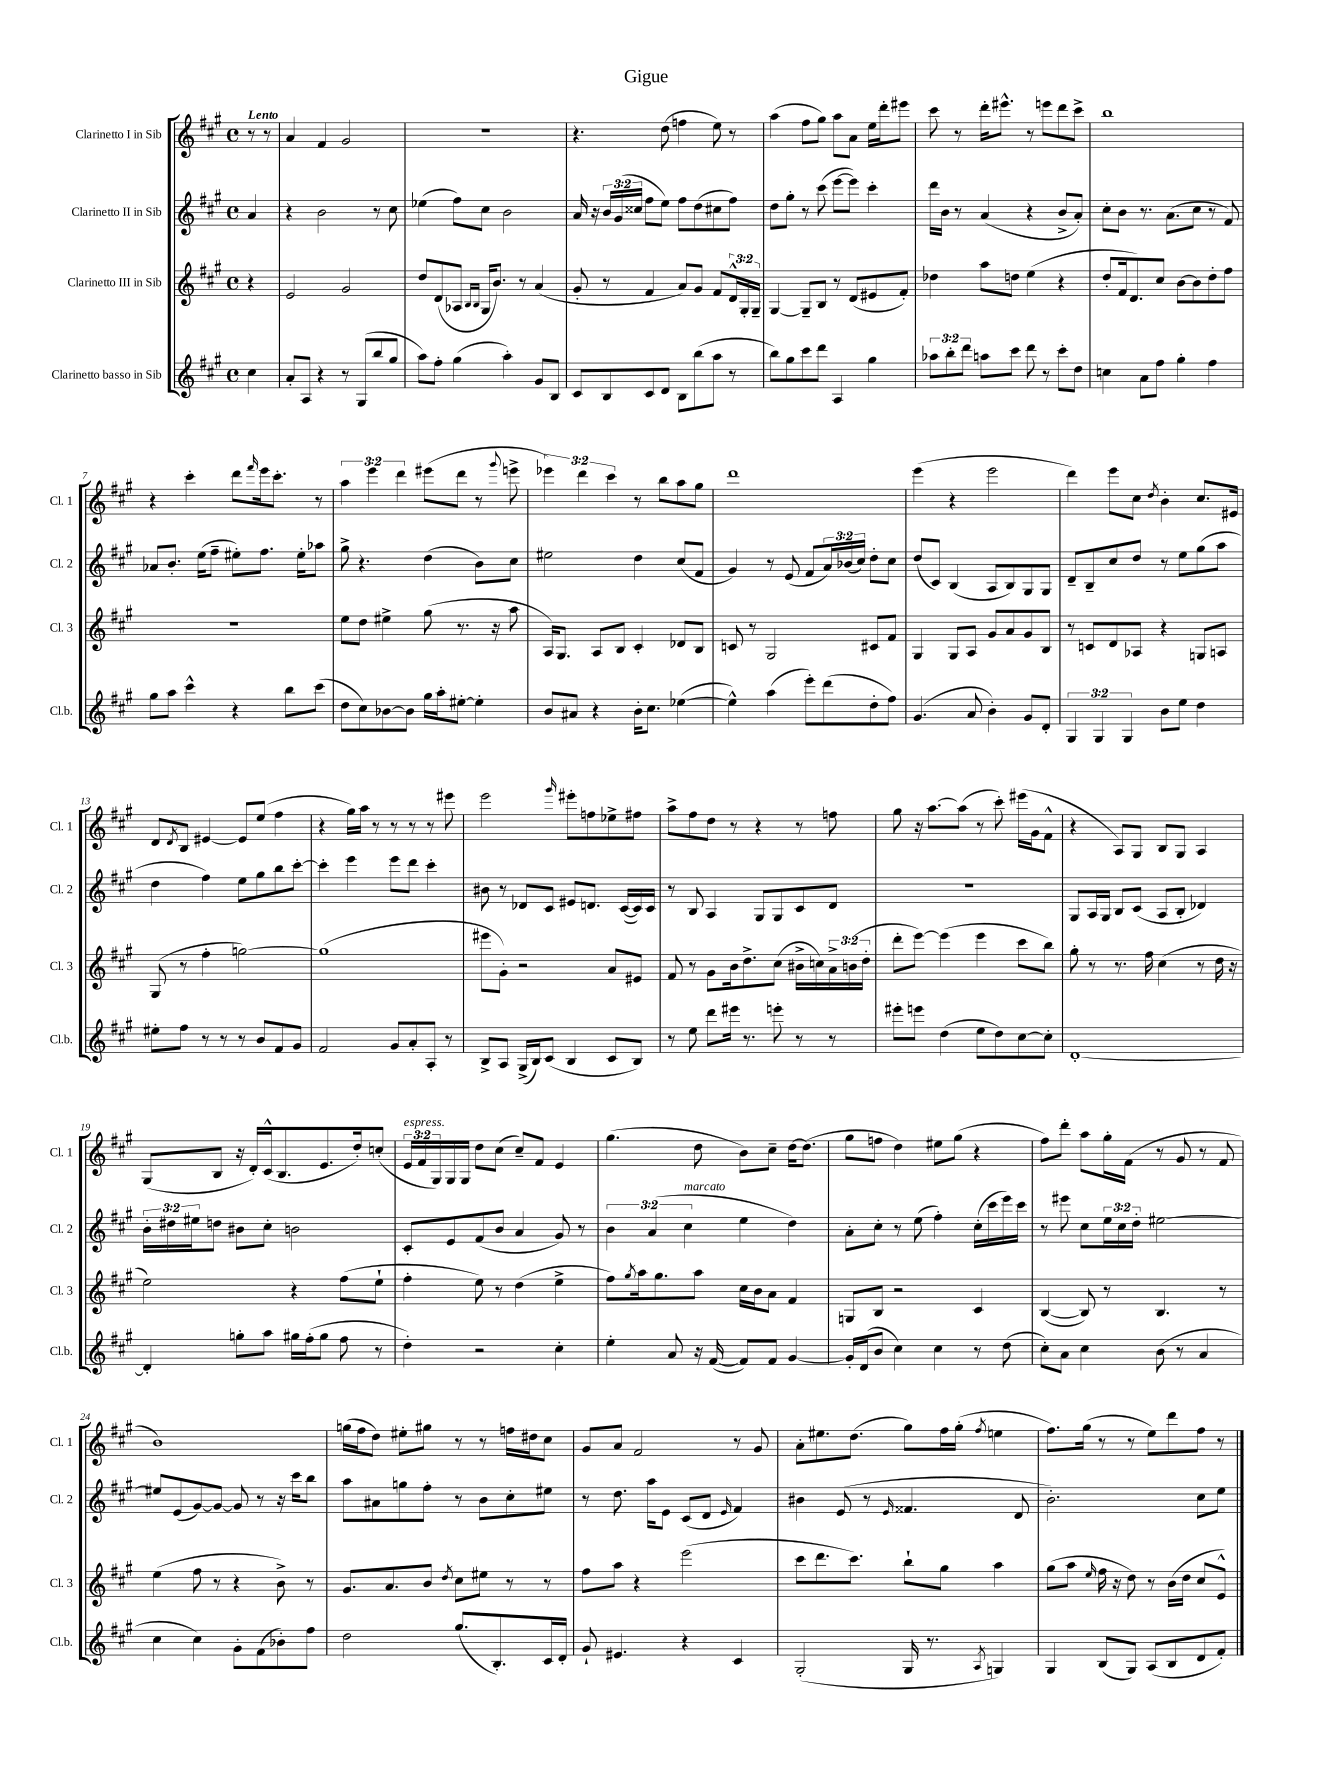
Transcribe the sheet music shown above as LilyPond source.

\header { title = "Gigue" }
<<
\new StaffGroup <<
\new Staff = "s0" \with { instrumentName = "Clarinetto I in Sib" shortInstrumentName = "Cl. 1" } {
    \clef treble \key a \major \defaultTimeSignature \time 4/4 \override Staff.TupletNumber.text = #tuplet-number::calc-fraction-text \partial 4 \tempo "Lento"
    r8 r8 |
    a'4 fis'4 gis'2 |
    R1 |
    r4. d''8( f''4 e''8) r8 |
    a''4( fis''8 gis''8) a''8 a'8 e''16 d'''16-. eis'''8 |
    cis'''8 r8 d'''16-. eis'''8.-^ r8 e'''8 d'''8 cis'''8-> |
    b''1 |
    r4 cis'''4-. d'''8 \grace { fis'''16 } e'''16 cis'''8.-. r8 |
    \tuplet 3/2 { a''4 e'''4 d'''4 } eis'''8( d'''8 r8 \appoggiatura { gis'''8 } e'''8-> |
    \tuplet 3/2 { ees'''4) d'''4 cis'''4 } r8 b''8 a''8 gis''8 |
    d'''1 |
    e'''4( r4 e'''2 |
    d'''4) e'''8 cis''8 \acciaccatura { d''8 } b'4-. cis''8. eis'16 |
    d'8 \acciaccatura { d'8 } b8 eis'4~ eis'8 e''8( fis''4 |
    r4 gis''16) a''16 r8 r8 r8 r8 eis'''8 |
    e'''2 \grace { gis'''16 } eis'''8-. f''8 ees''8-> fis''8 |
    a''8-> fis''8 d''8 r8 r4 r8 f''8 |
    gis''8 r16 a''8.~ a''8( r8 cis'''8-.) eis'''16( gis'16 fis'8-^ |
    r4 a8) gis8 b8 gis8 a4 |
    gis8( b8 r16 d'16-.) cis'16-^( b8. e'8. d''16-.) c''8-.( |
    \tuplet 3/2 { e'16^\markup { \italic "espress." } fis'16 gis16) } gis16 gis16 d''8 cis''8( cis''8--) fis'8 e'4 |
    gis''4.( d''8 b'8) cis''8-- d''16~ d''8.( |
    gis''8 f''8 d''4) eis''8 gis''8( r4 |
    fis''8) d'''8-. a''8 gis''16-. fis'16( r8 gis'8 r8 fis'8 |
    b'1) |
    g''16( fis''16 d''8) eis''8-. gis''8 r8 r8 f''16 dis''16 cis''8 |
    gis'8 a'8 fis'2 r8 gis'8 |
    a'8-. eis''8. d''8.( gis''8) fis''16 gis''16-.( \acciaccatura { fis''8 } e''4 |
    fis''8.) gis''16( r8 r8 e''8) d'''8 fis''8 r8 \bar "|." |
}
\new Staff = "s1" \with { instrumentName = "Clarinetto II in Sib" shortInstrumentName = "Cl. 2" } {
    \clef treble \key a \major \defaultTimeSignature \time 4/4 \override Staff.TupletNumber.text = #tuplet-number::calc-fraction-text \partial 4
    a'4 |
    r4 b'2 r8 cis''8 |
    ees''4( fis''8) cis''8 b'2 |
    a'16 r16 \tuplet 3/2 { b'16 gis'16( cisis''16 } fis''8 e''8) fis''8 d''8( cis''8 fis''8) |
    d''8 gis''8-. r8 cis'''8( e'''8~ e'''8) cis'''4-. |
    d'''16 b'16 r8 a'4( r4 b'8-> a'8-.) |
    cis''8-. b'8 r8. a'8.( cis''8 r8 fis'8) |
    aes'8 b'8.-. e''16( fis''8-- eis''8-.) fis''8. eis''16-. aes''8 |
    gis''8-> r4. d''4( b'8) cis''8 |
    eis''2 d''4 cis''8( fis'8 |
    gis'4) r8 e'8( fis'8 \tuplet 3/2 { a'16) bes'16( cis''16) } d''8-. cis''8 |
    d''8( cis'8) b4( a8 b8) gis8 gis8 |
    d'8-- b8-- cis''8 d''8 r8 e''8 gis''8( a''8 |
    d''4 fis''4) e''8 gis''8 b''8 cis'''8~-. |
    cis'''4-. e'''4 e'''8 d'''8 cis'''4-. |
    bis'8 r8 des'8 cis'8 eis'8 d'8. cis'16~( cis'16) cis'16 |
    r8 b8 a4 gis8 gis8 cis'8 d'8 |
    R1 |
    gis8 a16 gis16 b8 cis'8( a8 b8-. des'4) |
    \tuplet 3/2 { b'16-. dis''16 eis''16 } d''8 bis'8 cis''8-. b'2 |
    cis'8-. e'8 fis'8( b'8 a'4 gis'8) r8 |
    \tuplet 3/2 { b'4 a'4( cis''4^\markup { \italic "marcato" } } e''4 d''4) |
    a'8-. cis''8-. r8 e''8( fis''4-.) cis''16-.( cis'''16 e'''16) cis'''16 |
    r8 eis'''8 cis''8 \tuplet 3/2 { e''16 cis''16 d''16-. } eis''2~ |
    eis''8 e'8( gis'8~) gis'8~ gis'8 r8 r16 cis'''16 b''8 |
    a''8 ais'8 g''8 fis''8-. r8 b'8 cis''8-. eis''8 |
    r8 d''8. a''16 e'8 cis'8( d'8 \grace { e'16 } fis'4) |
    bis'4 e'8( r8 \grace { e'16 } fisis'4. d'8 |
    b'2.-.) cis''8 e''8 \bar "|." |
}
\new Staff = "s2" \with { instrumentName = "Clarinetto III in Sib" shortInstrumentName = "Cl. 3" } {
    \clef treble \key a \major \defaultTimeSignature \time 4/4 \override Staff.TupletNumber.text = #tuplet-number::calc-fraction-text \partial 4
    r4 |
    e'2 gis'2 |
    d''8 d'8( aes8 \grace { b16 b16 } gis16 b'8.) r8 a'4( |
    gis'8-. r8 fis'4 a'8) gis'8 fis'8 \tuplet 3/2 { d'16-^ gis16-. gis16-- } |
    gis4~ gis8-- b8 r8 d'8( eis'8 fis'8-.) |
    des''4 a''8 d''8 e''4( r4 |
    d''8-. fis'16 d'8.) cis''8 b'8~ b'8 d''8-. fis''8 |
    r1 |
    e''8 d''8 eis''4-> gis''8( r8. r16 a''8 |
    a16) gis8. a8 b8 cis'4-. des'8 b8 |
    c'8 r8 gis2 cis'8 fis'8 |
    gis4 gis8 a8 gis'8 a'8 gis'8 b8 |
    r8 c'8 d'8 aes8 r4 g8 a8 |
    gis8( r8 fis''4-. g''2~) |
    g''1( |
    eis'''8 gis'8-.) r2 a'8 eis'8 |
    fis'8 r8 gis'8 b'16 d''8.-> cis''8( bis'16-> c''16) \tuplet 3/2 { a'16-> b'16( d''16-. } |
    d'''8-. e'''8~) e'''4( e'''4 cis'''8 b''8) |
    gis''8-. r8 r8. fis''16 cis''4( r8 d''16 r16 |
    e''2) r4 fis''8( e''8-! |
    fis''4-. e''8) r8 d''4( e''4-> |
    fis''8) \acciaccatura { gis''8 } a''16 gis''8. a''8 cis''16 b'16 a'8 fis'4 |
    g8 b8 r2 cis'4 |
    b4~( b8) r8 b4. r8 |
    e''4( fis''8 r8 r4 b'8->) r8 |
    gis'8. a'8. b'8 \acciaccatura { d''8 } cis''8 eis''8 r8 r8 |
    fis''8 a''8 r4 e'''2( |
    cis'''8 d'''8. cis'''8.) b''8-! gis''8 a''4 |
    gis''8( a''8 \grace { e''16 } fis''16 r16 d''8) r8 b'16( d''16 cis''8 e'8-^) \bar "|." |
}
\new Staff = "s3" \with { instrumentName = "Clarinetto basso in Sib" shortInstrumentName = "Cl.b." } {
    \clef treble \key a \major \defaultTimeSignature \time 4/4 \override Staff.TupletNumber.text = #tuplet-number::calc-fraction-text \partial 4
    cis''4 |
    a'8-. a8 r4 r8 gis8( b''8 gis''8 |
    a''8) fis''8-. gis''4( a''4-.) gis'8 b8 |
    cis'8 b8 cis'8 d'8 b8 b''8( a''8 r8 |
    b''8) gis''8 cis'''8 d'''8 a4 gis''4 |
    \tuplet 3/2 { aes''8 b''8-. d'''8 } a''8 cis'''8 d'''8 r8 cis'''8-. d''8 |
    c''4 a'8 fis''8 gis''4-. fis''4 |
    gis''8 a''8 cis'''4-^ r4 b''8 cis'''8( |
    d''8 cis''8) bes'8~ bes'8 gis''16 a''16-. eis''8~-. eis''4-. |
    b'8 ais'8 r4 b'16-. cis''8. ees''4~( |
    ees''4-^) a''4( e'''8-.) d'''8( d''8-. fis''8) |
    gis'4.( a'8 b'4-.) gis'8 d'8-. |
    \tuplet 3/2 { gis4 gis4 gis4 } b'8 e''8 d''4 |
    eis''8-. fis''8 r8 r8 r8 b'8 fis'8 gis'8 |
    fis'2 gis'8 a'8-. a8-. r8 |
    b8-> a8 gis16->( b16) cis'8( b4 cis'8 b8) |
    r8 e''8 d'''8 eis'''16 r8. e'''8-. r8 r8 |
    eis'''8-. e'''8 d''4( e''8 d''8) cis''8~ cis''8-. |
    d'1~-. |
    d'4-. g''8-. a''8 gis''16 fis''16-.( gis''8 fis''8 r8 |
    d''4-.) r2 cis''4-. |
    e''4-. a'8 r16 fis'16~( fis'8) fis'8 gis'4~ |
    gis'16-. d'16( b'8 cis''4) cis''4 r8 d''8( |
    cis''8-.) a'8 cis''4 b'8( r8 a'4 |
    cis''4 cis''4) gis'8-. fis'8( bes'8-.) fis''8 |
    d''2 gis''8.( b8.-.) cis'16 d'16-. |
    gis'8-! eis'4. r4 cis'4 |
    gis2-.( gis16 r8. \acciaccatura { a8 } g4) |
    gis4 b8( gis8) a8( b8 d'8 fis'8-.) \bar "|." |
}
>>
>>
